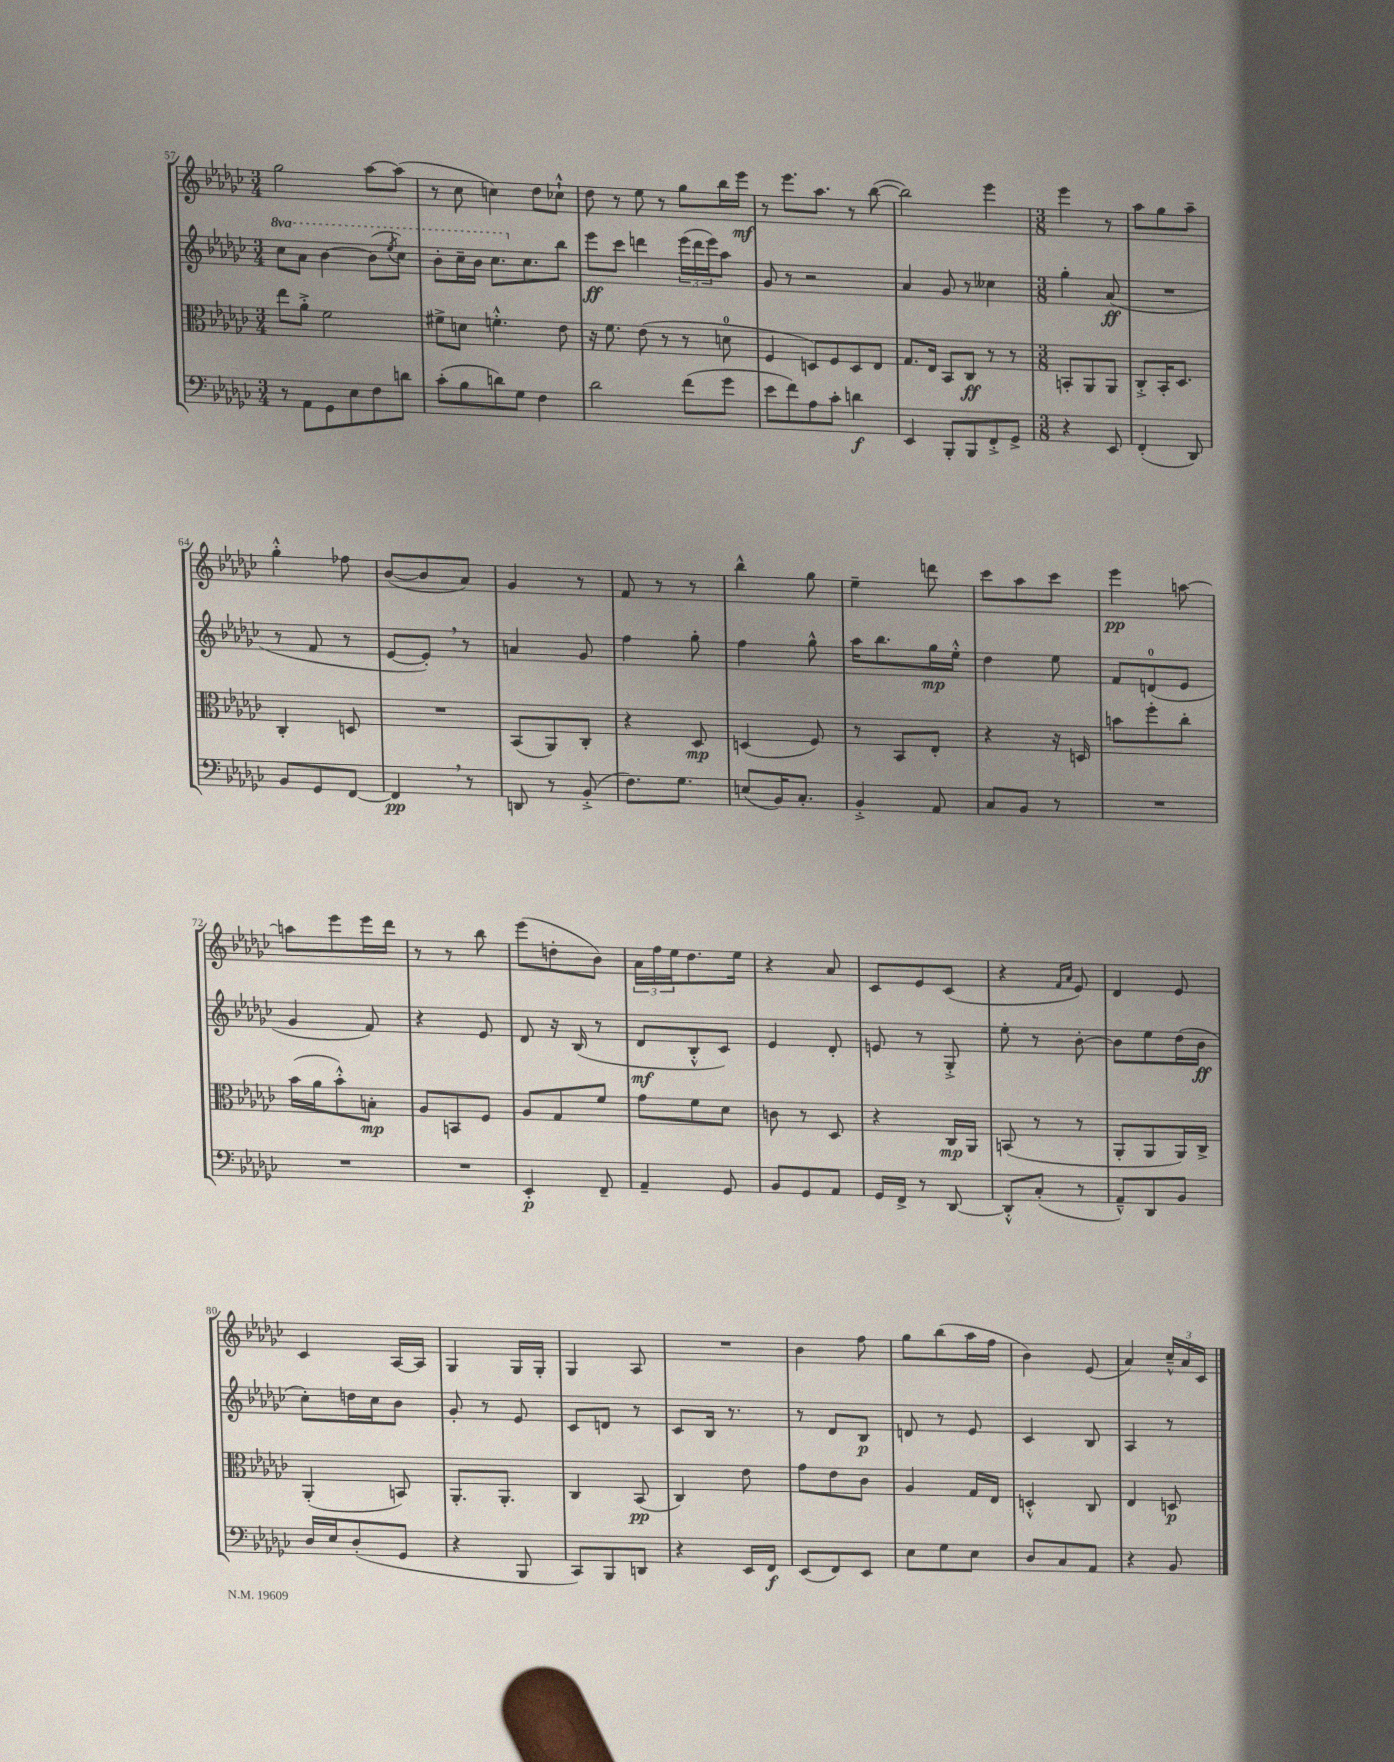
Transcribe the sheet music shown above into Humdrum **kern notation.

**kern	**kern	**kern	**kern
*staff4	*staff3	*staff2	*staff1
*clefF4	*clefC3	*clefG2	*clefG2
*k[b-e-a-d-g-c-]	*k[b-e-a-d-g-c-]	*k[b-e-a-d-g-c-]	*k[b-e-a-d-g-c-]
*M3/4	*M3/4	*M3/4	*M3/4
8r	8ee-\L	8ccc-\L	2gg-\
8AA-\L	8a-'^\J	8aa-\J	.
8GG-\	2f\	[4bb-\	.
8E-\	.	.	.
8F\	.	(8bb-\]L	[8aa-\L
.	.	8qeee-/	.
8d\J	.	8ccc-\J)	(8aa-\]J
=	=	=	=
(8c-'\L	8f#^\L	8bb-'\L	8r
8B-\	8d\J	16ccc-~\L	8cc-\
.	.	16bb-\JJ	.
8d\)	4.f'^^\	8.ccc-\L	4cc\)
8G-\J	.	.	.
.	.	8.cc-\	.
4F\	.	.	8dd-\L
.	8e-\	8bb-\J	8cc-`^^\J
=	=	=	=
2d-\	16r	8eee-\L	8dd-\
.	8.f\	.	.
.	.	8ccc-\J	8r
.	(8e-\	4ddd\	8ee-\
.	8r	.	8r
(8f\L	8r	(24eee-\LL	8gg-\L
.	.	24ddd\	.
.	.	24eee-\J)	.
8g-\J	8d\	8aa-\J	16bb-\L
.	.	.	16eee-\JJ
=	=	=	=
8e-\L	4F/	8g-/	8r
8f\)	.	8r	8.eee-\L
8A-\	8D/L)	2r	.
.	.	.	8.aa-\J
8c-'\J	8F/	.	.
4d\	8D/	.	8r
.	8E-/J	.	([8bb-\
=	=	=	=
4EE-/	8.G-/L	4a-/	2bb-\])
.	16E-/Jk	.	.
8BBB-'/L	8BB-/L	8g-/	.
8BBB-/	8C-/J	8r	.
8FF'^/	8r	4cc--\	4eee-\
8GG-^/J	8r	.	.
=	=	=	=
*M3/8	*M3/8	*M3/8	*M3/8
4r	8BB'/L	4gg-'\	4eee-\
.	8AA-/	.	.
8EE-/	8AA-/J	(8a-/	8r
=	=	=	=
(4FF'/	8C-'^/L	4.r	8aa-\L
.	16BB-'/K	.	8gg-\
.	8.D-/J	.	.
8DD-/)	.	.	8aa-~\J
=	=	=	=
8BB-/L	4C-'/	8r	4gg-'^^\
8GG-/	.	8f/	.
[8FF/J	8D/	8r	8ff-\
=	=	=	=
4FF/]	4.r	[8e-/L	([8b-/L
.	.	8e-'/]J)	8b-/]
8r	.	8r	8a-/J)
=	=	=	=
8DD/	(8BB-/L	4a/	4g-/
8r	8AA-/)	.	.
(8BB-'^/	8C-'/J	8g-/	8r
=	=	=	=
8.F\L)	4r	4ff\	8f/
.	.	.	8r
8.G-\J	.	.	.
.	8D-/	8gg-'\	8r
=	=	=	=
(8E/L	(4D/	4ff\	4bb-^^\
16BB-/K)	.	.	.
8.C-'/J	.	.	.
.	8F/)	8gg-^^\	8gg-\
=	=	=	=
4BB-'^/	8r	16aa-\LK	4ee-~\
.	.	8.bb-\	.
.	8BB-/L	.	.
8AA-/	8E-'/J	16gg-\L	8ddd\
.	.	16ee-'^^\JJ	.
=	=	=	=
8C-/L	4r	4dd-\	8ccc-\L
8BB-/J	.	.	8aa-\
8r	16r	8ee-\	8ccc-\J
.	16D/	.	.
=	=	=	=
4.r	8b\L	8f/L	4eee-\
.	8ff'\	(8d/	.
.	8cc-'\J	8e-/J	[8aa\
=	=	=	=
4.r	(16b-\LL	4g-/	8aa\]L
.	16a-\J	.	.
.	8b-'^^\)	.	8eee-\
.	8B'\J	8f/)	16eee-\L
.	.	.	16ddd-\JJ
=	=	=	=
4.r	8A-/L	4r	8r
.	8BB/	.	8r
.	8F/J	8e-/	8bb-\
=	=	=	=
4EE-'/	8A-/L	8d-/	(8eee-\L
.	8G-/	16r	8dd'\
.	.	(16B-/	.
8FF~/	8f/J	8r	8b-\J)
=	=	=	=
4AA-~/	8g-\L	8d-/L	24a-\LL
.	.	.	24ff\
.	.	.	24ee-\J
.	8f\	8B-'^^/	8.dd-\
8GG-/	8d-\J	8c-/J)	.
.	.	.	16ee-\Jk
=	=	=	=
8BB-/L	8c\	4e-/	4r
8GG-/	8r	.	.
8AA-/J	8D-/	8d-'/	8a-/
=	=	=	=
16GG-/LL	4r	8e/	8c-/L
16FF^/JJ	.	.	.
8r	.	8r	8e-/
[8DD-/	16C-/LL	8G-'^/	(8c-/J
.	16AA-/JJ	.	.
=	=	=	=
8DD-'^^/]L	(8BB/	8ee-'\	4r
(8C-'/J	8r	8r	.
.	.	.	16qqf/LL
.	.	.	16qqa-/JJ
8r	8r	[8b-'\	8e-/)
=	=	=	=
8AA-~^^/L)	8AA-'/L	8b-\]L	4d-/
8DD-/	8AA-/	8ee-\	.
8BB-/J	16AA-/L)	(16dd-\L	8e-/
.	16C-^/JJ	16b-\JJ	.
=	=	=	=
16D-/LL	(4AA-'/	8cc-'\L)	4c-/
16E-/J	.	.	.
(8D-'/	.	16dd\L	.
.	.	16cc-\J	.
8GG-/J	8BB/)	8b-\J	[16A-/LL
.	.	.	16A-/]JJ
=	=	=	=
4r	8.AA-'/L	8g-'/	4G-/
.	.	8r	.
.	8.AA-'/J	.	.
8BBB-/	.	8e-/	16G-/LL
.	.	.	16G-'/JJ
=	=	=	=
8CC-/L)	4C-/	8c-/L	4G-/
8BBB-/	.	8d/J	.
8DD/J	(8BB-/	8r	8A-/
=	=	=	=
4r	4C-/)	8c-/L	4.r
.	.	16B-/Jk	.
.	.	8.r	.
16EE-/LL	8e-\	.	.
16FF/JJ	.	.	.
=	=	=	=
(8EE-/L	8g-\L	8r	4b-\
8FF/)	8e-\	8d-/L	.
8EE-/J	8c-\J	8B-/J	8ff\
=	=	=	=
8E-\L	4A-/	8d/	8gg-\L
8G-\	.	8r	(8bb-\
8E-\J	16G-/LL	8e-/	16aa-\L
.	16E-/JJ	.	16ff\JJ
=	=	=	=
8D-/L	4D'^^/	4c-/	4b-\)
8C-/	.	.	.
8AA-/J	8C-/	8B-/	(8e-/
=	=	=	=
4r	4E-/	4A-/	4a-/)
8BB-/	8D/	8r	24cc-~^^/LL
.	.	.	24a-/
.	.	.	24c-/JJ
==	==	==	==
*-	*-	*-	*-
